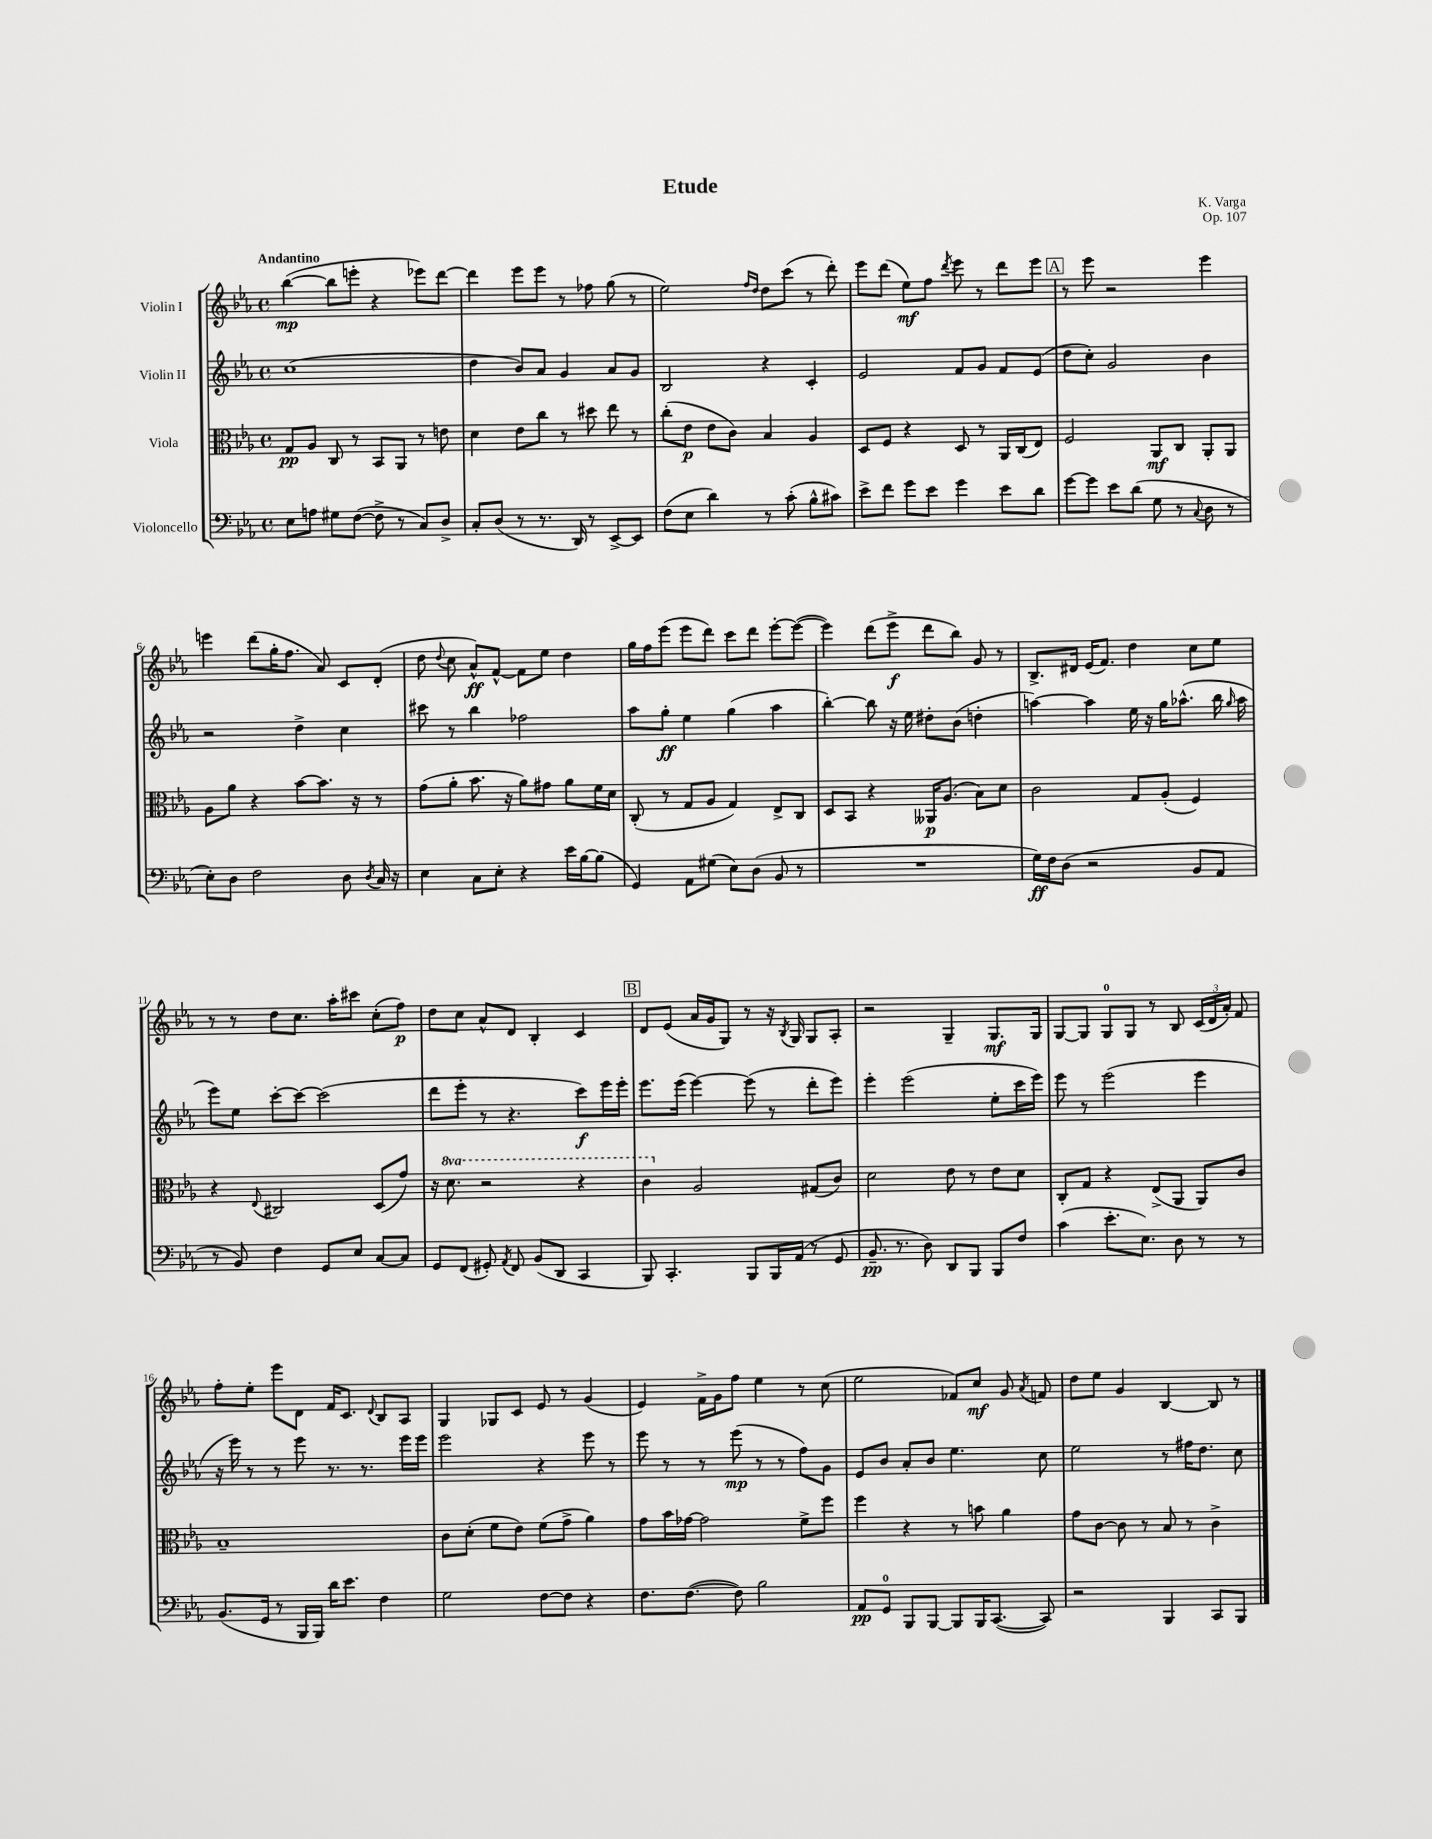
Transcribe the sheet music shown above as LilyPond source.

\header { title = "Etude" composer = "K. Varga" opus = "Op. 107" }
<<
\new StaffGroup <<
\new Staff = "s0" \with { instrumentName = "Violin I" } {
    \clef treble \key ees \major \defaultTimeSignature \time 4/4 \tempo "Andantino"
    \autoBeamOff bes''4~\mp( bes''8[ e'''8]-. r4 ees'''8[) d'''8]~ |
    d'''4 ees'''8[ ees'''8] r8 fes''8 g''8( r8 |
    ees''2) \grace { f''16[ d''16] } d''8[ c'''8]( r8 d'''8-.) |
    ees'''8[ d'''8]( ees''8[\mf) f''8] \acciaccatura { d'''8 } ees'''8 r8 d'''8[ ees'''8] |
    \mark \markup { \box "A" } r8 ees'''8 r2 ees'''4 |
    e'''4 d'''8[( g''16-. f''8.] aes'8) c'8[ d'8]-.( |
    d''8 \appoggiatura { d''8 } c''8 aes'8[-^\ff) f'8]~-^ f'8[ ees''8] d''4 |
    g''16[ f''16 ees'''8]( ees'''8[ d'''8]) c'''8[ d'''8] ees'''8[~-. ees'''8]~( |
    ees'''4) d'''8[( ees'''8]->\f d'''8[ bes''8]) g'8 r8 |
    bes8.[-> dis'16] ees'16[( f'8.]) d''4 c''8[ ees''8] |
    r8 r8 d''8[ c''8.] aes''16[-. cis'''8] c''8[-.( f''8]\p) |
    d''8[ c''8] aes'8[-^ d'8] bes4-. c'4 |
    \mark \markup { \box "B" } d'8[ ees'8]( aes'16[ g'16 g8]) r8 r16 \acciaccatura { bes8 } g16 g8[ aes8]-. |
    r2 g4-- g8.[\mf g16] |
    g8[~ g8] g8[-0 g8] r8 bes8 \tuplet 3/2 { c'16[( d'16 aes'16]-.) } f'8 |
    f''8[-. ees''8]-. ees'''8[ d'8] f'16[ c'8.] \appoggiatura { d'8 } bes8[ aes8] |
    g4 ges8[ c'8] ees'8 r8 g'4( |
    ees'4) f'16[-> g'16 f''8] ees''4 r8 c''8( |
    ees''2 fes'8[) c''8]\mf g'8 \acciaccatura { aes'8 } f'8 |
    d''8[ ees''8] g'4 bes4~ bes8 r8 \bar "|." |
}
\new Staff = "s1" \with { instrumentName = "Violin II" } {
    \clef treble \key ees \major \defaultTimeSignature \time 4/4
    \autoBeamOff c''1( |
    d''4 bes'8[) aes'8] g'4 aes'8[ g'8] |
    bes2 r4 c'4-. |
    ees'2 f'8[ g'8] f'8[ ees'8]( |
    \mark \markup { \box "A" } d''8[ c''8]-.) g'2 bes'4 |
    r2 d''4-> c''4 |
    cis'''8 r8 bes''4 fes''2 |
    aes''8[ g''8]-.\ff ees''4 g''4( aes''4 |
    bes''4~-.) bes''8 r16 ees''16 dis''8[-. bes'8]( d''4-. |
    a''4~) a''4 ees''16 r16 g''16[ aes''8.]-^( bes''16 \grace { g''16 } aes''16 |
    ees'''8[) ees''8] c'''8[~-. c'''8]~ c'''2( |
    d'''8[ ees'''8]-. r8 r4. c'''8[\f) ees'''16 ees'''16]-. |
    \mark \markup { \box "B" } ees'''8.[ ees'''16]( ees'''4~) ees'''8( r8 d'''8[-. ees'''8]) |
    ees'''4-. ees'''2( ees''8[-. c'''16 ees'''16]) |
    ees'''8 r8 ees'''2( ees'''4 |
    r16 ees'''16) r8 r8 ees'''8 r8. r8. ees'''16[ ees'''16] |
    ees'''2 r4 ees'''8 r8 |
    ees'''8 r8 r8 ees'''8\mp( r8 r8 f''8[) g'8] |
    ees'8[ bes'8] aes'8[-. bes'8] ees''4. c''8 |
    ees''2 r8 fis''16[ d''8.] c''8 \bar "|." |
}
\new Staff = "s2" \with { instrumentName = "Viola" } {
    \clef alto \key ees \major \defaultTimeSignature \time 4/4 \set Staff.ottavationMarkups = #ottavation-simple-ordinals
    \autoBeamOff g8[\pp aes8] c8 r8 bes,8[ aes,8] r8 e'8 |
    d'4 ees'8[ c''8] r8 dis''8 ees''8 r8 |
    c''8[-.( ees'8]\p ees'8[ c'8]) bes4 aes4 |
    d8[ f8] r4 d8 r8 aes,16[ c16( ees8]) |
    \mark \markup { \box "A" } f2 aes,8[\mf c8] aes,8[-. aes,8] |
    aes8[ aes'8] r4 bes'8[~ bes'8.] r16 r8 |
    g'8[( aes'8]-. bes'8. r16 aes'8[) gis'8] aes'8[ f'16 d'16] |
    c8-.( r8 g8[ aes8] g4) ees8[-> c8] |
    d8[ bes,8] r4 aeses,16[\p aes8.]( bes8[) d'8] |
    c'2 g8[ aes8]-.( f4) |
    r4 \appoggiatura { ees8 } cis2 d8[( g'8]) |
    r16 \ottava #1 d''8. r2 r4 |
    \mark \markup { \box "B" } c''4 \ottava #0 aes2 gis8[( c'8]) |
    d'2 ees'8 r8 ees'8[ d'8] |
    c8[-. g8] r4 ees8[->( aes,8] aes,8[) c'8] |
    bes1-- |
    c'8[ d'8]-.( f'8[ ees'8]) f'8[( g'8]-> aes'4) |
    g'8[ bes'16 ges'16]~ ges'2 f'8[-> f''8] |
    f''4 r4 r8 b'8 aes'4 |
    g'8[ c'8]~ c'8 r8 bes8 r8 c'4-> \bar "|." |
}
\new Staff = "s3" \with { instrumentName = "Violoncello" } {
    \clef bass \key ees \major \defaultTimeSignature \time 4/4
    \autoBeamOff ees8[ a8] gis8[ f8]~( f8-> r8 c8[) d8]-> |
    c8[-. d8]( r8 r8. d,16) r8 ees,8[~-> ees,8] |
    f8[( ees8] d'4) r8 c'8-.( bes8[-^ cis'8]) |
    ees'8[-> f'8] g'8[ ees'8] g'4 ees'8[ d'8] |
    \mark \markup { \box "A" } g'8[~ g'8] ees'8[ d'8]( g8 r8 \appoggiatura { c8 } d8 r8 |
    ees8[-.) d8] f2 d8 \acciaccatura { d8 } c16 r16 |
    ees4 c8[ ees8]-. r4 ees'16[ bes16~ bes8]( |
    g,4) aes,8[ gis8]( ees8[) d8]( bes,8 r8 |
    R1 |
    g16[\ff) f16 d8]( r2 bes,8[ aes,8] |
    r8 bes,8) f4 g,8[ ees8] c8[~ c8] |
    g,8[ f,8]( gis,8-.) \acciaccatura { aes,8 } f,8 bes,8[( d,8] c,4 |
    \mark \markup { \box "B" } bes,,8) c,4.-. bes,,8[ bes,,16 aes,16]( r8 g,8 |
    bes,8.--\pp r8. d8) d,8[ bes,,8] bes,,8[ f8] |
    c'4( ees'8.[-. ees8.]) d8 r8 r8 |
    bes,8.[( g,16] r8 bes,,16[ bes,,16]) d'16[ ees'8.] f4 |
    g2 f8[~ f8] r4 |
    f8.[ f8.]~( f8) bes2 |
    aes,8[\pp g,8]-0 bes,,8[ bes,,8]~ bes,,8[ bes,,16 c,8.]~( c,8) |
    r2 bes,,4 c,8[ bes,,8] \bar "|." |
}
>>
>>
